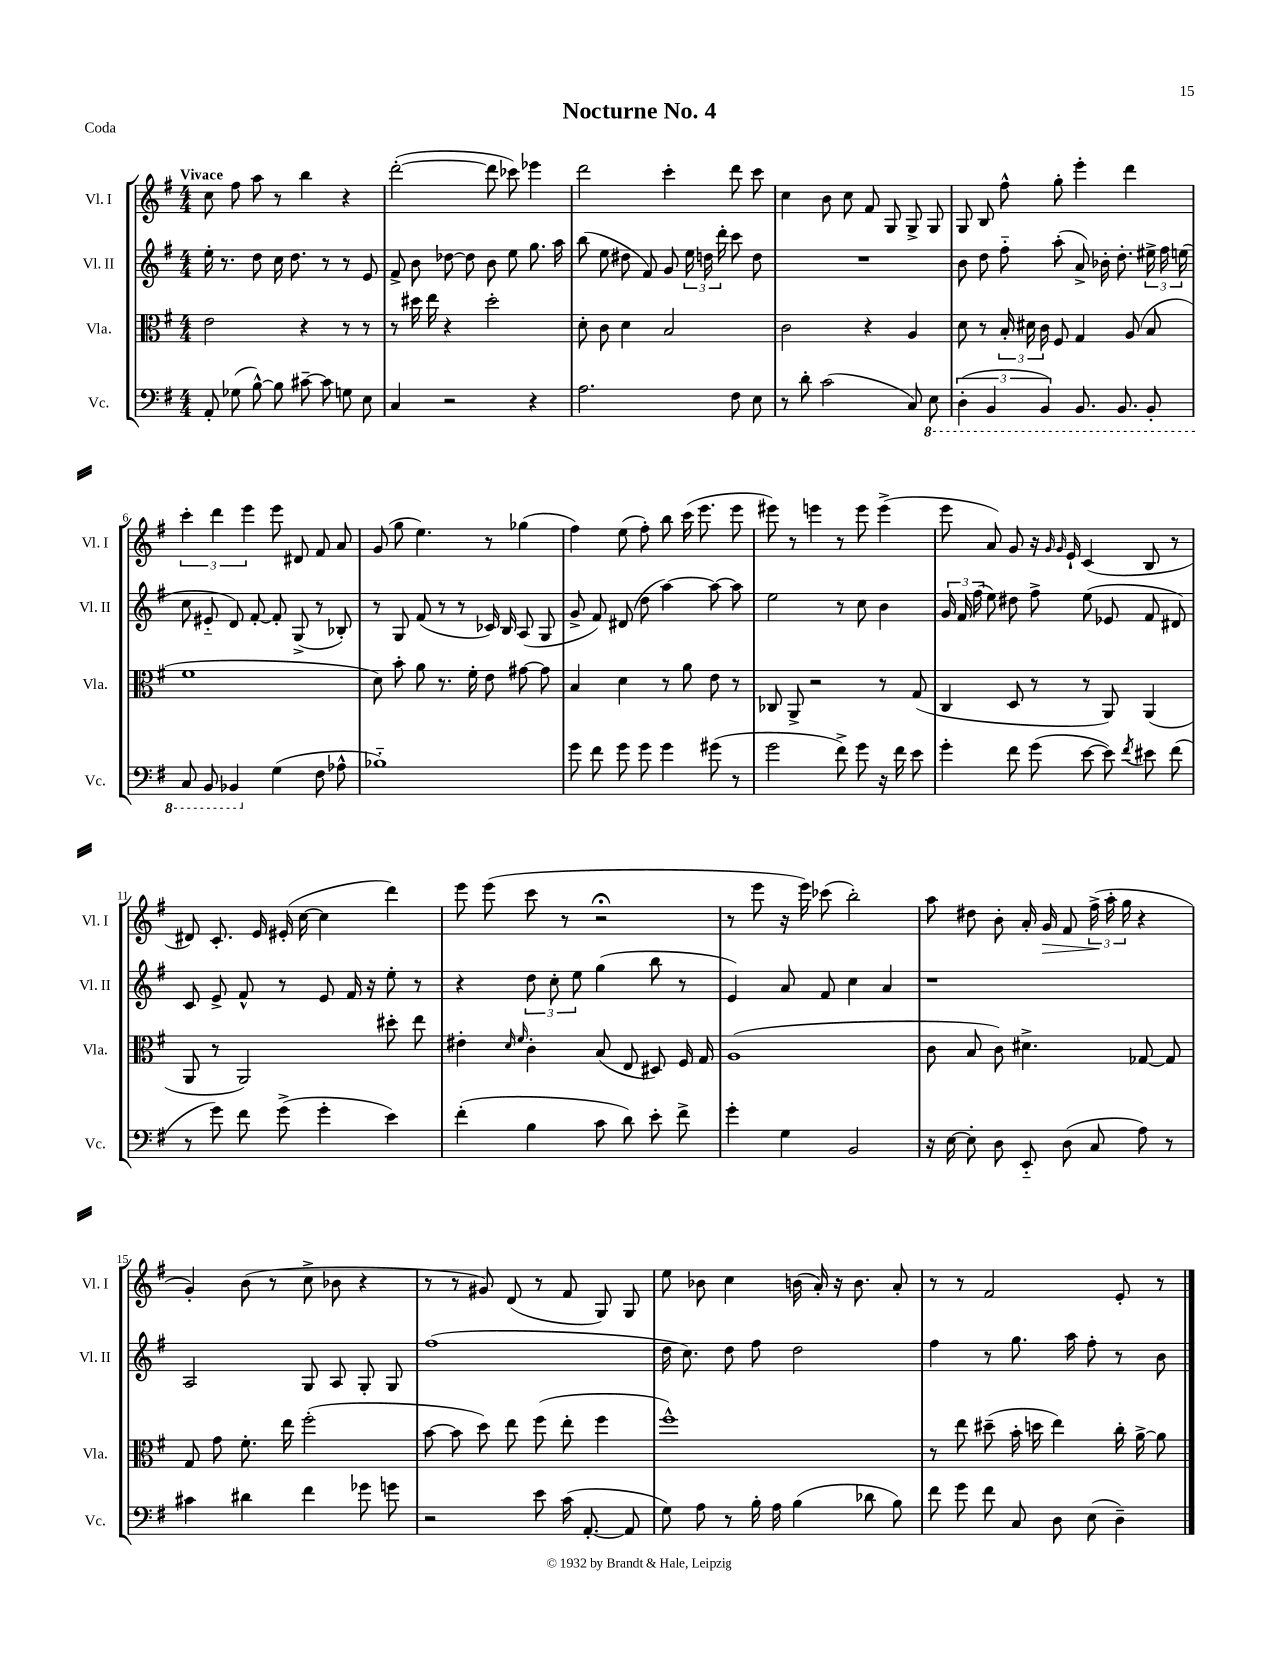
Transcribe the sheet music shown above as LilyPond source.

\header { title = "Nocturne No. 4" piece = "Coda" }
<<
\new StaffGroup <<
\new Staff = "s0" \with { instrumentName = "Vl. I" shortInstrumentName = "Vl. I" } {
    \clef treble \key g \major \numericTimeSignature \time 4/4 \tempo "Vivace"
    \autoBeamOff c''8 fis''8 a''8 r8 b''4 r4 |
    d'''2~-.( d'''8 ces'''8) ees'''4 |
    d'''2 c'''4-. d'''8 c'''8 |
    c''4 b'8 c''8 fis'8 g8 g8-> g8 |
    g8 b8 fis''8-^ g''8-. e'''4-. d'''4 |
    \tuplet 3/2 { c'''4-. d'''4 e'''4 } e'''8 dis'8 fis'8 a'8 |
    g'8( g''8 e''4.) r8 ges''4( |
    fis''4) e''8( fis''8-.) b''8 c'''16( e'''8. e'''8 |
    eis'''8) r8 e'''4 r8 e'''8 e'''4->( |
    e'''8 a'8) g'8 r16 \grace { g'16 g'16 } e'16-! c'4( b8 r8 |
    dis'8) c'8.-. e'16 eis'16-.( c''16~ c''4 d'''4) |
    e'''8 e'''8( c'''8 r8 r2\fermata |
    r8 e'''8 r16 e'''16) ces'''8( b''2-.) |
    a''8 dis''8 b'8-. a'16-. g'16\> fis'8 \tuplet 3/2 { fis''16->\!( a''16-. g''16 } r4 |
    g'4-.) b'8( r8 c''8-> bes'8 r4 |
    r8 r8 gis'8) d'8( r8 fis'8 g8) g8 |
    e''8 bes'8 c''4 b'16( a'16-.) r16 b'8. a'8-. |
    r8 r8 fis'2 e'8-. r8 \bar "|." |
}
\new Staff = "s1" \with { instrumentName = "Vl. II" shortInstrumentName = "Vl. II" } {
    \clef treble \key g \major \numericTimeSignature \time 4/4
    \autoBeamOff e''16-. r8. d''8 c''16 d''8. r8 r8 e'8 |
    fis'8-> b'8 des''8~ des''8 b'8 e''8 g''8. a''16 |
    b''8( e''8 dis''8 fis'8) g'8 \tuplet 3/2 { e''16 d''16 d'''16-. } c'''8 d''8 |
    R1 |
    b'8 d''8 fis''8-_ a''8-.( a'8->) bes'16-. d''8.-. \tuplet 3/2 { eis''16-> fis''16 e''16( } |
    c''8 eis'8-_ d'8) fis'8~-. fis'8-. g8->( r8 bes8-.) |
    r8 g8 fis'8( r8 r8 ces'16) b16 a8( g8 |
    g'8-> fis'8) dis'8( d''8 a''4~) a''8~ a''8 |
    e''2 r8 c''8 b'4 |
    \tuplet 3/2 { g'16 fis'16 fis''16( } e''8) dis''8 fis''8-> e''8( ees'8 fis'8 dis'8) |
    c'8 e'8-> fis'8-^ r8 e'8 fis'16 r16 e''8-. r8 |
    r4 \tuplet 3/2 { d''8 c''8-. e''8 } g''4( b''8 r8 |
    e'4) a'8 fis'8 c''4 a'4 |
    r1 |
    a2 g8 a8 g8-. g8 |
    fis''1( |
    d''16 c''8.) d''8 fis''8 d''2 |
    fis''4 r8 g''8. a''16 fis''8-. r8 b'8 \bar "|." |
}
\new Staff = "s2" \with { instrumentName = "Vla." shortInstrumentName = "Vla." } {
    \clef alto \key g \major \numericTimeSignature \time 4/4
    \autoBeamOff e'2 r4 r8 r8 |
    r8 dis''16 e''16 r4 dis''2-. |
    d'8-. c'8 d'4 b2 |
    c'2 r4 a4 |
    d'8 r8 \tuplet 3/2 { b16-. dis'16 c'16 } fis8 g4 a8( b8 |
    fis'1 |
    d'8) b'8-. a'8 r8. fis'16-. e'8 gis'8~ gis'8 |
    b4 d'4 r8 a'8 e'8 r8 |
    ces8 a,8-> r2 r8 g8( |
    c4 d8 r8 r8 a,8) a,4( |
    a,8 r8 a,2) dis''8-. e''8 |
    eis'4-. \grace { d'16 fis'16 } c'4-. b8( e8 dis8) fis16 g16 |
    a1( |
    c'8 b8 c'8) dis'4.-> ges8~ ges8 |
    g8 g'8 fis'8.-. e''16 fis''2-.( |
    b'8~ b'8 d''8) e''8 fis''8( e''8-. fis''4 |
    fis''1-^) |
    r8 e''8 dis''8--( b'16-. d''16 e''4) c''16-. a'16~-> a'8 \bar "|." |
}
\new Staff = "s3" \with { instrumentName = "Vc." shortInstrumentName = "Vc." } {
    \clef bass \key g \major \numericTimeSignature \time 4/4
    \autoBeamOff a,8-. ges8( b8~-^) b8 cis'8~-- cis'8 g8 e8 |
    c4 r2 r4 |
    a2. fis8 e8 |
    r8 d'8-. c'2( c8) \ottava #-1 e,8 |
    \tuplet 3/2 { d,4-.( b,,4 b,,4) } b,,8. b,,8. b,,8-. |
    c,8 b,,8 bes,,4 \ottava #0 g4( fis8 aes8-^ |
    bes1-_) |
    g'8 fis'8 g'8 g'8 g'4 gis'8( r8 |
    g'2 fis'8->) g'8 r16 fis'16 e'8 |
    g'4-. fis'8 g'8( e'8~ e'8) \acciaccatura { fis'8 } eis'8 fis'8( |
    r8 g'8) fis'8 g'8->( g'4-. e'4) |
    fis'4-.( b4 c'8 d'8) e'8-. fis'8-> |
    g'4-. g4 b,2 |
    r16 e16~ e8-. d8 e,8-_ d8( c8 a8) r8 |
    cis'4 dis'4 fis'4 ges'8 g'8 |
    r2 e'8 c'16( a,8.~-. a,8 |
    g8) a8 r8 b16-. a16 b4( des'8 b8) |
    fis'8 g'8 fis'8 c8 d8 e8( d4--) \bar "|." |
}
>>
>>
